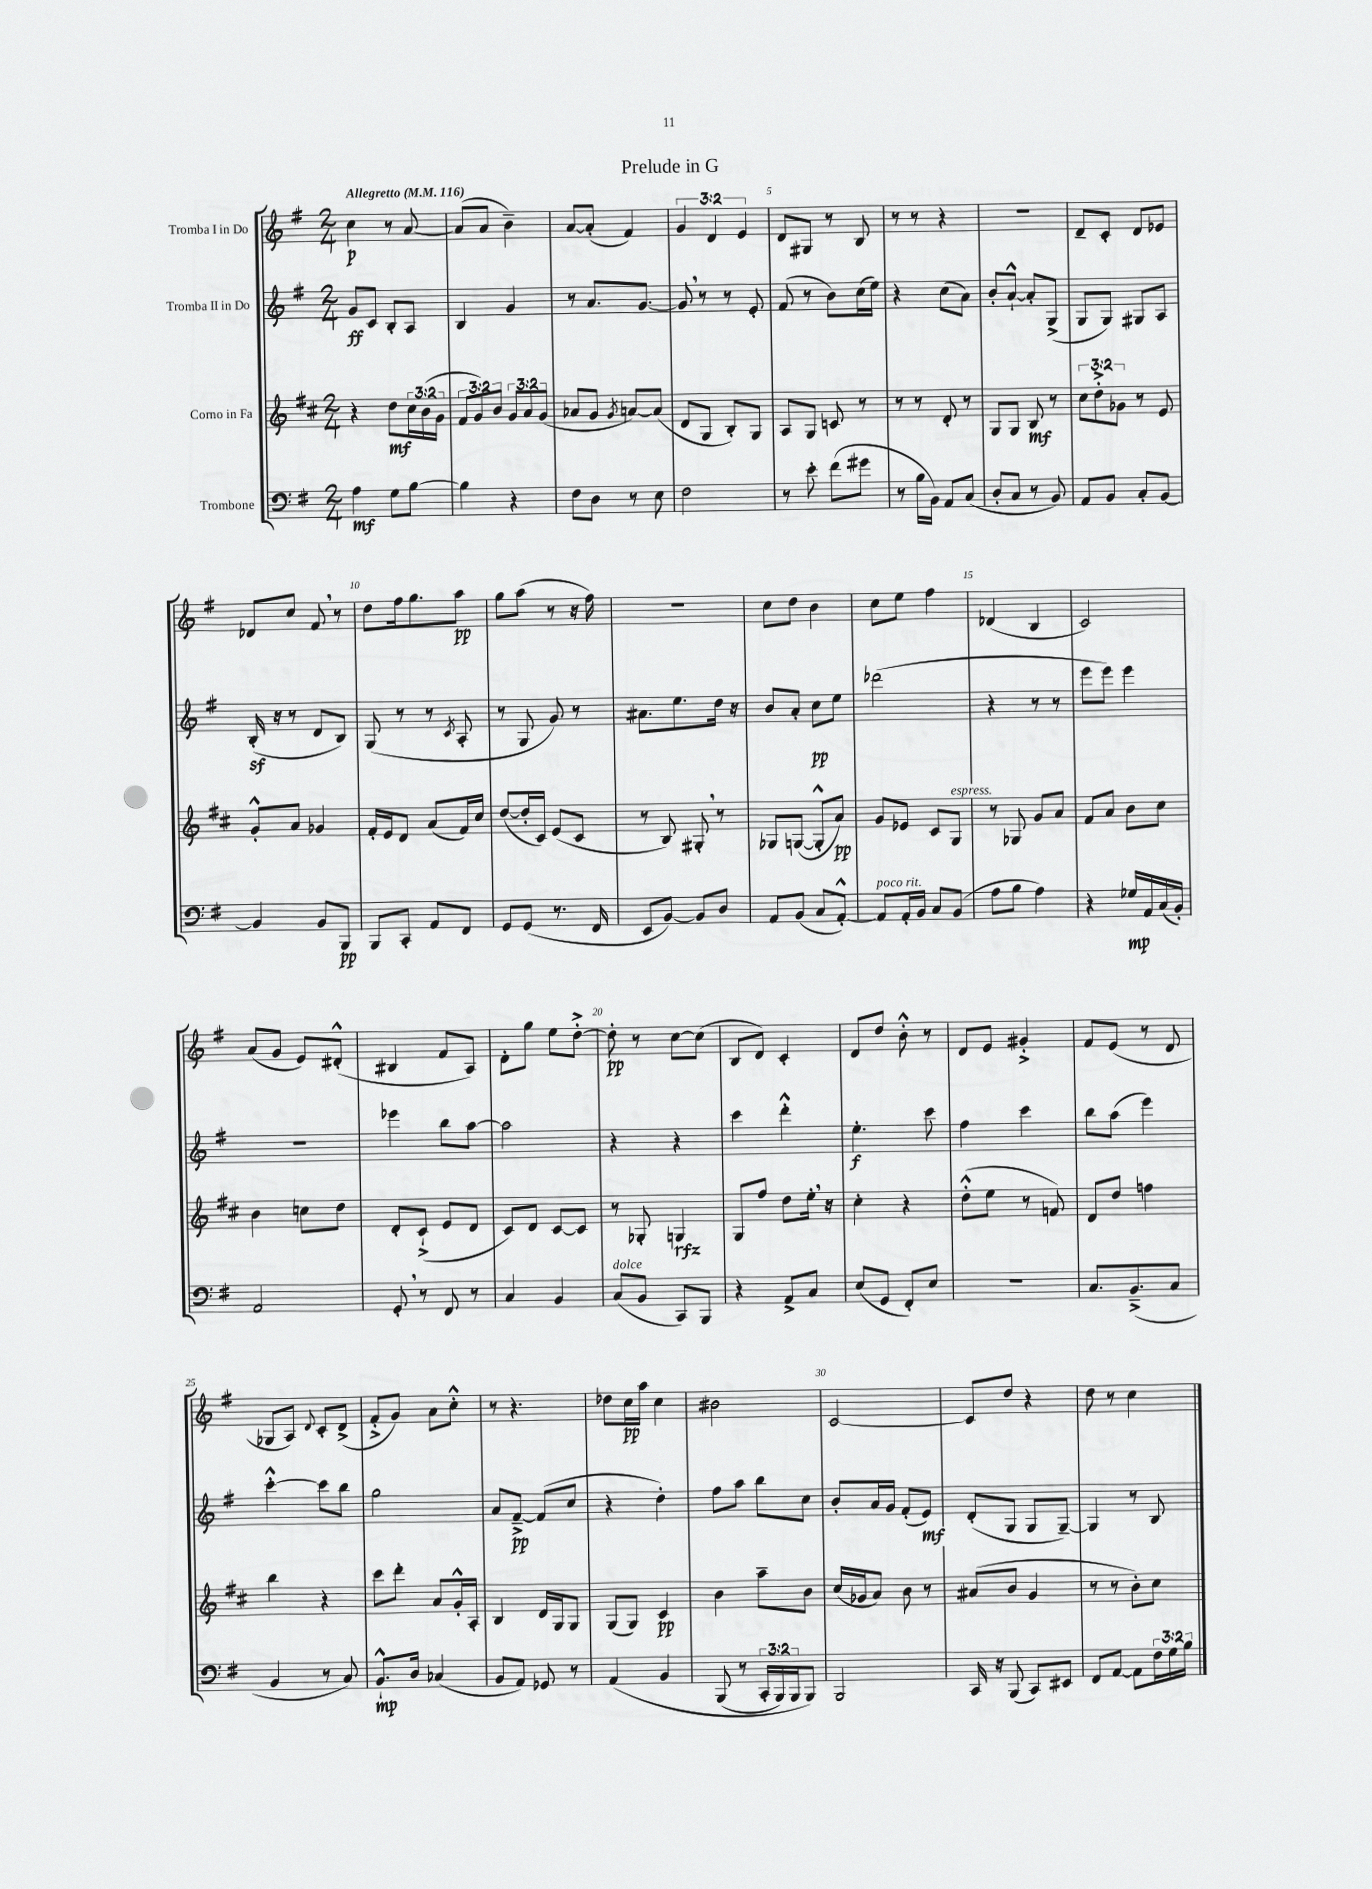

**kern	**kern	**kern	**kern
*staff4	*staff3	*staff2	*staff1
*clefF4	*clefG2	*clefG2	*clefG2
*k[f#]	*k[f#c#]	*k[f#]	*k[f#]
*M2/4	*M2/4	*M2/4	*M2/4
*MM116	*MM116	*MM116	*MM116
4A	4r	8g	4cc
.	.	8c	.
8G	8dd	8B'	8r
[8B	24cc#	8A	[8a
.	(24b	.	.
.	24g	.	.
=	=	=	=
4B]	12f#	4B	(8a]
.	12g)	.	.
.	.	.	8a
.	12b	.	.
4r	12g	4g	4b~)
.	12a	.	.
.	(12g	.	.
=	=	=	=
8F#	8a-	8r	[8a
8D	8g	8.a	(8a']
.	8qg	.	.
8r	[8a)	.	4f#)
.	.	[8.g	.
8E	(8a]	.	.
=	=	=	=
2F#	8d	8g]	6g
.	8G	8r	.
.	.	.	6d
.	8B')	8r	.
.	.	.	6e
.	8G	8e'	.
=	=	=	=
8r	8A	(8f#	8d
8e'	8G	8r	8G#
(8f#	8c	8b)	8r
8g#	8r	(16cc	8B
.	.	16ee)	.
=	=	=	=
8r	8r	4r	8r
16B	8r	.	8r
16BB)	.	.	.
8AA	8d'	(8cc	4r
(8C	8r	8a)	.
=	=	=	=
8D'	8G	8b'	2r
8C	8G	[8a`^^	.
8r	8B	8a']	.
8BB)	8r	(8G^	.
=	=	=	=
8AA	12cc#	8G	8d~
.	12dd'^	.	.
8BB	.	8G)	8c'
.	12g-	.	.
8C'	8r	8G#	8d
[8BB	8e	8A	8e-
=	=	=	=
4BB]	8g'^^	(16B'	8d-
.	.	16r	.
.	8a	8r	8cc
8BB	4g-	8d	8f#
8BBB	.	8B)	8r
=	=	=	=
8BBB	16f#'	(8G	8dd
.	16e	.	.
8CC'	8d	8r	16ff#
.	.	.	8.gg
8AA	(8a	8r	.
.	.	8qc	.
8FF#	16f#)	8A'	8aa
.	16cc#	.	.
=	=	=	=
8GG	([8dd	8r	8gg
(8GG	16dd']	8G	(8aa
.	16c#)	.	.
8.r	(8e	8g)	8r
.	8c#	8r	16r
16FF#	.	.	16ff#)
=	=	=	=
8EE	8r	8.a#	2r
[8BB)	8B)	.	.
.	.	8.ee	.
8BB]	8G#'	.	.
8D	8r	16dd	.
.	.	16r	.
=	=	=	=
8AA	8G-	8b	8cc
(8BB	([8G	8a'	8dd
8C	8G'^^]	8cc	4b
[8AA'^^)	8a)	8ee	.
=	=	=	=
8AA]	8g	(2ddd-	8cc
16AA'	8e-	.	8ee
16BB	.	.	.
8C	8c#	.	4ff#
(8BB	8G	.	.
=	=	=	=
8A	8r	4r	(4d-
8B	8G-	.	.
4A)	8g	8r	4B
.	8a	8r	.
=	=	=	=
4r	8f#	8eee	2c)
.	8a	8eee)	.
16G-	8b	4eee	.
16AA	.	.	.
(16C	8cc#	.	.
16BB')	.	.	.
=	=	=	=
2AA	4b	2r	(8a
.	.	.	8g
.	8cc	.	8e)
.	8dd	.	(8d#'^^
=	=	=	=
8GG'	8d'	4eee-	4B#
8r	(8c#`^	.	.
8FF#	8e	8bb	8f#
8r	8d	[8aa	8A)
=	=	=	=
4C	8c#)	2aa]	8d'
.	8d	.	8gg
4BB	[8c#	.	8ee
.	8c#]	.	[8dd'^
=	=	=	=
(8C	8r	4r	8dd']
8BB	8G-'	.	8r
8CC)	4G	4r	[8cc
8BBB	.	.	(8cc]
=	=	=	=
4r	8G	4ccc	8B
.	8ff#	.	8d)
8AA^	8dd	4ddd'^^	4c'
8C	16ee'	.	.
.	16r	.	.
=	=	=	=
(8E	4cc#'	4.ee'	8d
8GG	.	.	8dd
8FF#')	4r	.	8b'^^
8E	.	8ccc	8r
=	=	=	=
2r	(8dd'^^	4ff#	8d
.	8ee	.	8e
.	8r	4ccc	4g#'^
.	8f)	.	.
=	=	=	=
8.C	8d	8bb	8f#
.	8dd	(8aa	(8e
(8.BB~^	.	.	.
.	4ff	4eee)	8r
8C	.	.	8d
=	=	=	=
4BB	4bb	[4ccc'^^	8G-
.	.	.	8A)
.	.	.	8qqd
8r	4r	8ccc]	8c'
8C)	.	8bb	(8d^
=	=	=	=
8.BB`^^	8ccc#	2gg	8f#'^
.	8ddd'	.	8g)
16D	.	.	.
(4C-	8a	.	8a
.	16g'^^	.	8cc'^^
.	16A'	.	.
=	=	=	=
8BB	4B	8a	8r
8AA)	.	[8f#~^	4.r
8GG-	16d	(8f#]	.
.	16G	.	.
8r	8G	8cc	.
=	=	=	=
&(4AA	(8G	4r	8dd-
.	8G)	.	16cc
.	.	.	16aa
4BB	4c#	4dd')	4cc
=	=	=	=
(8BBB	4b	8ff#	2b#
8r	.	8aa	.
24CC'	8aa~	8bb	.
24BBB)	.	.	.
24BBB	.	.	.
8BBB&)	8b	8cc	.
=	=	=	=
2BBB	(16cc#	8b'	[2c
.	16g-	.	.
.	8a)	16a	.
.	.	16g	.
.	8b	(8f#'	.
.	8r	8e)	.
=	=	=	=
16CC	(8a#	(8d'	8c]
16r	.	.	.
(8BBB	8b	8G	8dd
8CC)	4g	8G	4r
8EE#	.	[8G~)	.
=	=	=	=
8FF#	8r	4G]	8dd
[8AA	8r	.	8r
8AA]	8b')	8r	4cc
24F#	8cc#	8B	.
24G	.	.	.
24B	.	.	.
==	==	==	==
*-	*-	*-	*-
